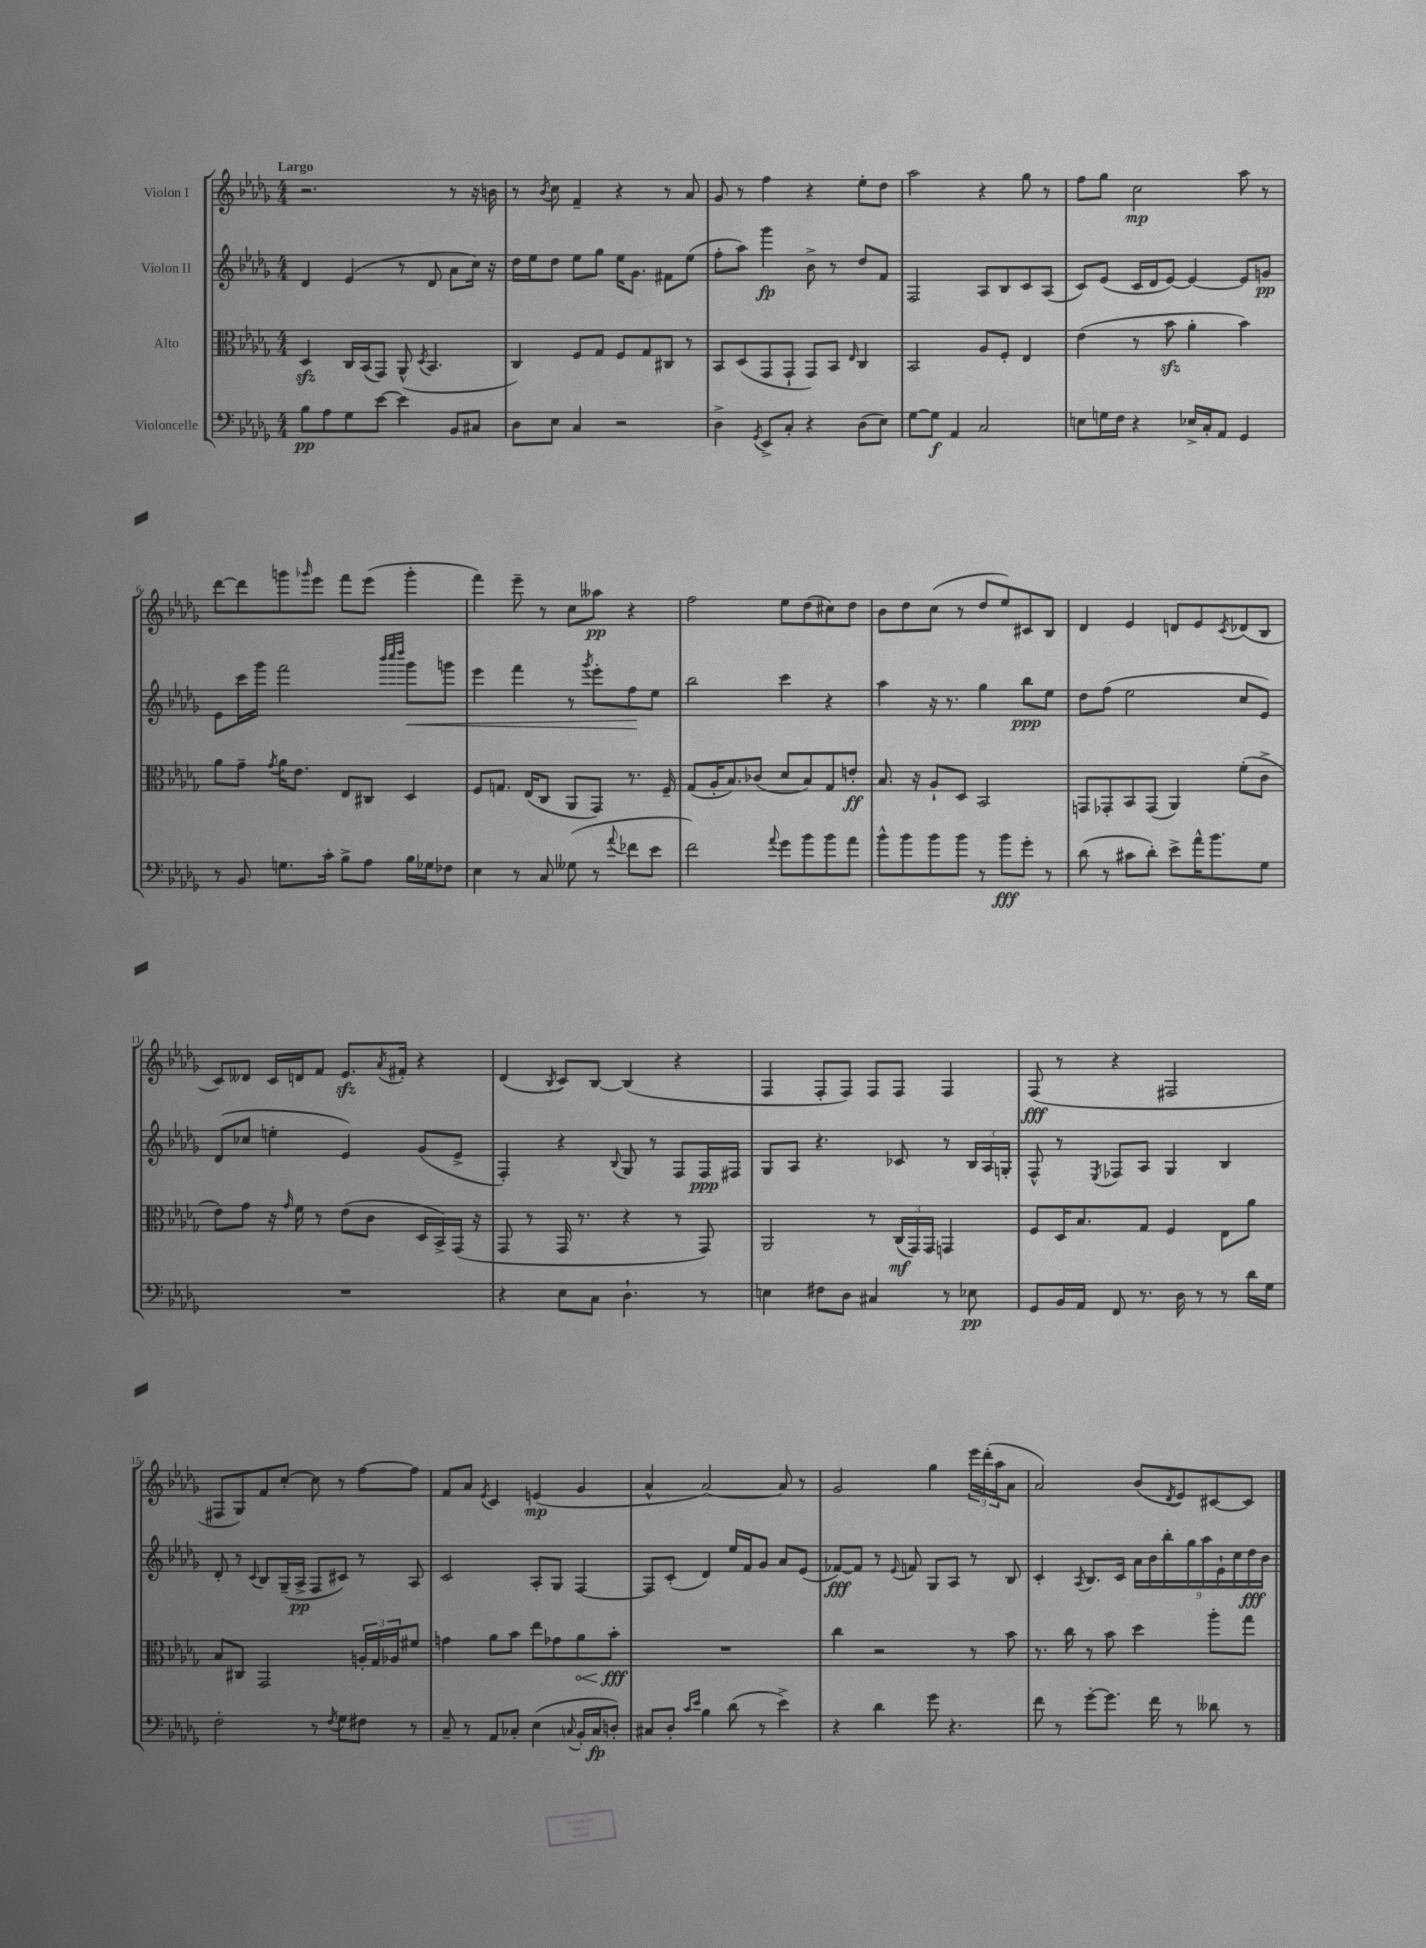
<<
\new StaffGroup <<
\new Staff = "s0" \with { instrumentName = "Violon I" } {
    \clef treble \key des \major \numericTimeSignature \time 4/4 \tempo "Largo"
    r2. r8 r16 b'16 |
    r8 \acciaccatura { bes'8 } c''8 f'4-- r4 r8 aes'8 |
    ges'8 r8 f''4 r4 ees''8-. des''8 |
    aes''2 r4 ges''8 r8 |
    f''8 ges''8 c''2\mp aes''8 r8 |
    des'''8~ des'''8 g'''8 \grace { ges'''16 } ees'''8 f'''8 ees'''8( ges'''4-. |
    f'''4) ees'''8-- r8 c''8 aeses''8\pp r4 |
    f''2 ees''8 des''8( cis''8) des''8 |
    bes'8 des''8 c''8( r8 des''8 ees''8) cis'8 bes8 |
    des'4 ees'4 d'8 ees'8 \acciaccatura { c'8 } des'8( bes8 |
    c'8) deses'8 c'16 d'16 f'8 ees'8.\sfz \acciaccatura { aes'8 } fis'16-. r4 |
    des'4( \acciaccatura { bes8 } c'8) bes8~ bes4( r4 |
    f4 f8-. f8) f8 f8 f4 |
    f8\fff( r8 r4 fis2 |
    fis8 ges8) f'8 c''8~-. c''8 r8 f''8~ f''8 |
    f'8 aes'8 \acciaccatura { ees'8 } c'4 e'4\mp( ges'4 |
    aes'4-^ aes'2~) aes'8 r8 |
    ges'2 ges''4 \tuplet 3/2 { ees'''16 des'''16-.( aes''16 } aes'8 |
    aes'2) bes'8( \acciaccatura { des'8 } ees'8) cis'8~ cis'8 \bar "|." |
}
\new Staff = "s1" \with { instrumentName = "Violon II" } {
    \clef treble \key des \major \numericTimeSignature \time 4/4
    des'4 ees'4( r8 des'8 aes'8 c''16) r16 |
    des''16 ees''16 des''8 ees''8 ges''8 ees''16 ges'8. fis'8 ees''8( |
    f''8-. aes''8) ges'''4\fp bes'8-> r8 des''8 f'8 |
    f2 aes8 bes8 c'8 aes8( |
    c'8) ees'8( c'16 des'16 ees'8~) ees'4~ ees'8 g'8\pp |
    ees'8 c'''16 ges'''16 f'''2 \grace { bes'''32 c''''32 des''''32 } ges'''8\< g'''8 |
    ees'''4 f'''4 r8 \acciaccatura { ges'''8 } ees'''8-. f''8\! ees''8 |
    bes''2 c'''4 r4 |
    aes''4 r16 r8. ges''4 bes''8\ppp ees''8 |
    des''8 f''8( ees''2 c''8 ees'8) |
    des'8( ces''8 e''4-. ees'4) ges'8( ees'8-> |
    f4-.) r4 \appoggiatura { bes8 } ges8 r8 f8 f16\ppp fis16 |
    ges8 aes8 r4. ces'8 r8 \tuplet 3/2 { bes16 aes16 g16-. } |
    f8-^ r8 \acciaccatura { ees8 } fes8 aes8 ges4 bes4 |
    des'8-. r8 \appoggiatura { c'8 } bes8 ges16--( aes16->\pp f8 cis'8) r8 aes8 |
    c'2 aes8-. ges8 f4~ |
    f8 c'8-.( des'4) ees''16 f'16 ges'8 aes'8 ees'8( |
    fes'8~\fff) fes'8 r8 \appoggiatura { ees'8 } f'8 ges8 aes8 r8 bes8 |
    c'4-. \acciaccatura { aes8 } bes8. c'16 \tuplet 9/8 { aes'16 bes'16 bes''16-. ges''16 aes''16 ees'16-! c''16 des''16\fff bes'16 } \bar "|." |
}
\new Staff = "s2" \with { instrumentName = "Alto" } {
    \clef alto \key des \major \numericTimeSignature \time 4/4
    des4\sfz c16 bes,16( ges,8) aes,8-^( \acciaccatura { des8 } bes,4. |
    c4) f8 ges8 f8 ges8 cis8 r8 |
    bes,8 des8( ges,8 ges,8-! ges,8) bes,8 \grace { ees16 } c4 |
    bes,2 aes8 f8-. ees4 |
    ees'4( r8 bes'8\sfz aes'4-. bes'4) |
    aes'8 ges'8-- \acciaccatura { ges'8 } aes'16 ees'8. ees8 cis8 des4 |
    f8 g8. ees16( c8 aes,8 ges,8) r8. f16-- |
    ges8( aes16-. bes8.) ces'8( des'8 bes8) ges8 e'8-.\ff |
    bes8. r16 aes8-! des8 bes,2 |
    g,8 ges,8-. bes,8 ges,8( aes,4) f'8-.( c'8-> |
    ees'8) ges'8 r16 \grace { ges'16 } f'16 r8 ees'8( c'8 des16 bes,16->) ges,16( r16 |
    ges,8 r8 ges,16 r8. r4 r8 ges,8) |
    aes,2 r8 \tuplet 3/2 { c16\mf( ges,16) ges,16 } g,4 |
    f8 des16 bes8. ges8 f4 ees8 aes'8 |
    bes8 cis8 ges,2 \tuplet 3/2 { a16-. ges16 aes16 } fis'8 |
    g'4 aes'8 bes'8 ees''8 ges'8 \once \override Hairpin.circled-tip = ##t aes'8\< bes'8-.\fff\! |
    R1 |
    c''4 r2 r8 bes'8 |
    r8. c''16 r8 bes'8 des''4 aes''8-. ges''8 \bar "|." |
}
\new Staff = "s3" \with { instrumentName = "Violoncelle" } {
    \clef bass \key des \major \numericTimeSignature \time 4/4
    bes8\pp aes8 ges8 ees'8~ ees'4 bes,8 cis8 |
    des8 ees8 c4 r2 |
    des4-> \acciaccatura { ges,8 } ees,8-> c8-. r4 des8( ees8) |
    ges8~ ges8\f aes,4 c2 |
    e8 g16 f16 r4 ees16-> c16-. aes,8 ges,4 |
    r8 bes,8 g8. c'16-. bes8-> aes8 bes16 ges16 fes8 |
    ees4 r8 c8 geses8( r8 \appoggiatura { aes'8 } fes'8 ees'8 |
    f'2) \appoggiatura { aes'8 } ges'8 bes'8 bes'8 aes'8 |
    bes'8-^ bes'8 bes'8 bes'8 r8 bes'8\fff ges'8-. r8 |
    des'8( r8 cis'8 des'8-.) ees'8-> aes'16-^ bes'8. ges8 |
    R1 |
    r4 ees8 c8 des4.-! r8 |
    e4 fis8 des8 cis4 r8 ees8\pp |
    ges,8 bes,16 aes,16 f,8 r8. des16 r8 r8 des'16 ges16 |
    f2-. r8 \acciaccatura { f8 } ges8 fis8 r8 |
    c8-- r8 aes,8 ces8-. ees4( \appoggiatura { c8 } bes,16-. c16\fp d8-.) |
    cis8 des8-. \grace { c'16 ees'16 } bes4 des'8( r8 ees'4->) |
    r4 des'4 ges'8 r4. |
    f'8 r8 ges'8~-. ges'8. f'16 r8 deses'8 r8 \bar "|." |
}
>>
>>
